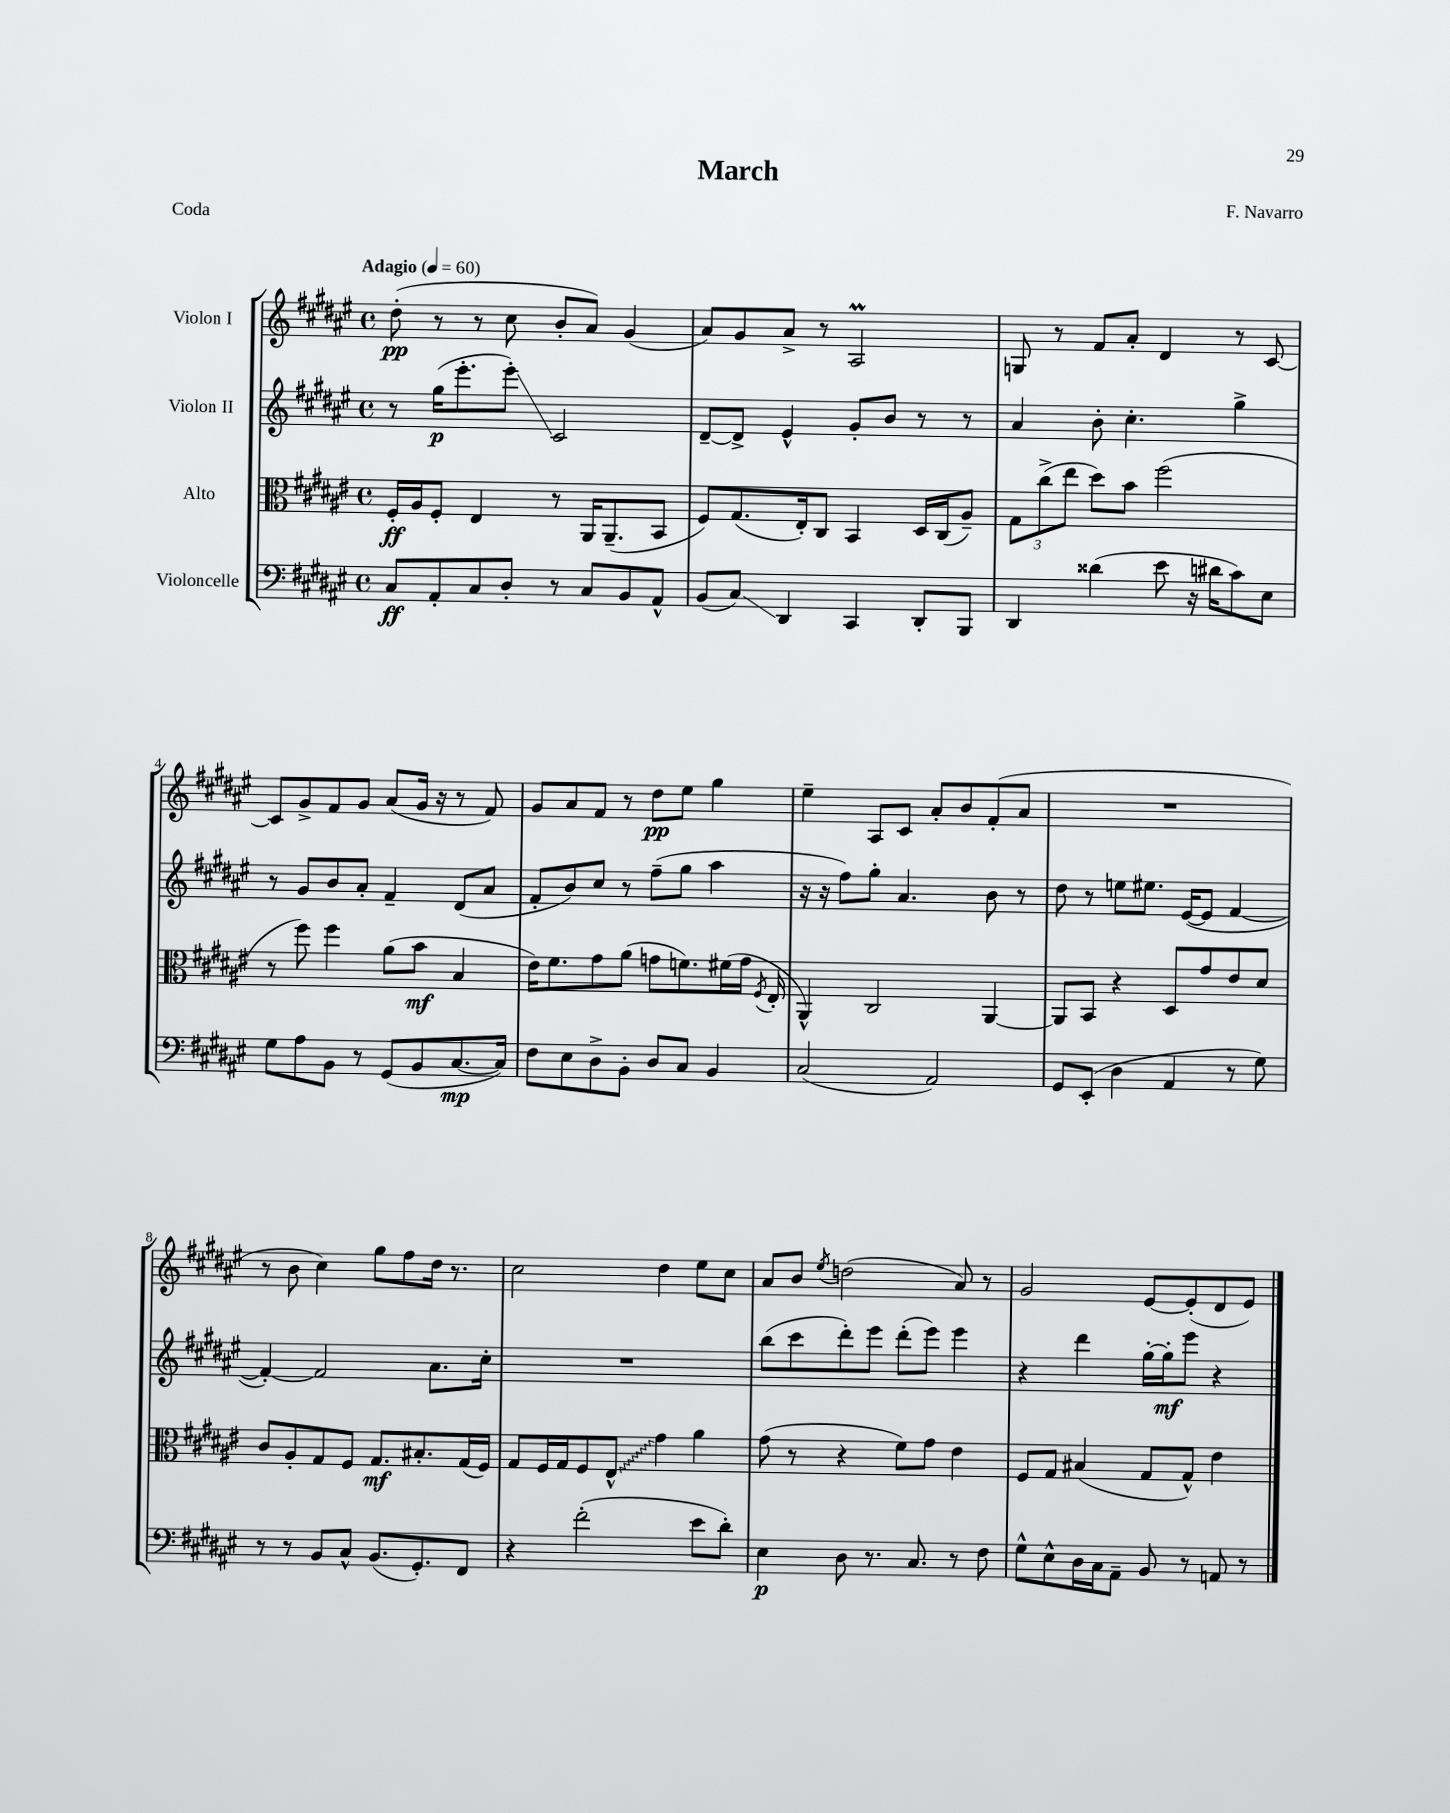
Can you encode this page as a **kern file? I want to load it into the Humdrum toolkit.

**kern	**kern	**kern	**kern
*staff4	*staff3	*staff2	*staff1
*clefF4	*clefC3	*clefG2	*clefG2
*k[f#c#g#d#a#e#]	*k[f#c#g#d#a#e#]	*k[f#c#g#d#a#e#]	*k[f#c#g#d#a#e#]
*M4/4	*M4/4	*M4/4	*M4/4
*met(c)	*met(c)	*met(c)	*met(c)
*MM60	*MM60	*MM60	*MM60
8C#/L	16F#'/LL	8r	(8dd#'\
.	16A#/J	.	.
8AA#'/	8F#'/J	(16gg#\LK	8r
.	.	8.eee#'\	.
8C#/	4E#/	.	8r
8D#'/J	.	8eee#'\J)	8cc#\
8r	8r	2c#/	8b'/L
8C#/L	16AA#/LK	.	8a#/J)
.	(8.AA#~/	.	.
8BB/	.	.	(4g#/
8AA#^^/J	8BB/J	.	.
=	=	=	=
(8BB/L	8F#/L)	[8d#~/L	8a#/L)
8C#/J)	(8.G#/	8d#^/]J	8g#/
4DD#/	.	4e#^^/	8a#^/J
.	16E#'/k)	.	.
.	8C#/J	.	8r
4CC#/	4BB/	8g#'/L	2A#/
.	.	8b/J	.
8DD#'/L	16D#/LL	8r	.
.	(16C#/J	.	.
8BBB/J	8A#~/J)	8r	.
=	=	=	=
4DD#/	12G#\L	4a#/	8G/
.	(12cc#^\	.	.
.	.	.	8r
.	12ee#\J	.	.
(4d##\	8dd#\L)	8b'\	8f#/L
.	8b\J	4.cc#'\	8a#'/J
8e#\	(2ff#\	.	4d#/
16r	.	.	.
16d#\LK	.	.	.
8c#\)	.	4gg#^\	8r
8E#\J	.	.	[8c#/
=	=	=	=
8G#\L	8r	8r	8c#/]L
8A#\	8ff#\)	8g#/L	8g#^/
8BB\J	4ff#\	8b/	8f#/
8r	.	8a#'/J	8g#/J
(8GG#/L	(8a#\L	4f#~/	(8a#/L
8BB/	8b\J	.	16g#/Jk
.	.	.	16r
[8.C#/	4B/	(8d#/L	8r
.	.	8a#/J	8f#/)
16C#/]Jk)	.	.	.
=	=	=	=
8F#\L	16e#\LK)	8f#'/L	8g#/L
.	8.f#\	.	.
8E#\	.	8b/)	8a#/
8D#^\	8g#\	8cc#/J	8f#/J
8BB'\J	(8a#\J	8r	8r
8D#/L	8g\L	(8ff#~\L	8dd#\L
8C#/J	8.f\)	8gg#\J	8ee#\J
4BB/	.	4aa#\	4gg#\
.	(16f#\L	.	.
.	16g\JJ	.	.
.	8qF#/	.	.
.	16E#'/	.	.
=	=	=	=
(2C#/	4AA#^^/)	16r	4ee#~\
.	.	16r	.
.	.	8ff#\L)	.
.	2C#/	8gg#'\J	8A#/L
.	.	4.a#/	8c#/J
2AA#/)	.	.	8a#'/L
.	.	.	8b/
.	[4AA#/	8b\	(8f#'/
.	.	8r	8a#/J
=	=	=	=
8GG#/L	8AA#/]L	8dd#\	1r
(8EE#'/J	8BB/J	8r	.
4D#\	4r	8ee\L	.
.	.	8.ee#\J	.
4AA#/	8D#/L	.	.
.	.	([16e#/LK	.
.	8g#/	8e#/]J	.
8r	8e#/	[4f#/	.
8G#\)	8d#/J	.	.
=	=	=	=
8r	8c#/L	4f#'/_)	8r
8r	8A#'/	.	8b\
8BB/L	8G#/	2f#/]	4cc#\)
8C#^^/J	8F#/J	.	.
(8.BB/L	8.G#/L	.	8gg#\L
.	.	.	8ff#\
8.GG#'/)	8.B#'/	.	.
.	.	8.a#\L	16dd#\Jk
.	.	.	8.r
8FF#/J	(16G#/L	.	.
.	16F#/JJ)	16cc#'\Jk	.
=	=	=	=
4r	8G#/L	1r	2cc#\
.	16F#/L	.	.
.	16G#/J	.	.
(2f#'\	8F#/	.	.
.	8E#^^/J	.	.
.	4g#\	.	4dd#\
8e#\L	4a#\	.	8ee#\L
8d#'\J)	.	.	8cc#\J
=	=	=	=
4E#\	(8g#\	(8bb\L	8a#/L
.	8r	8ccc#\	8b/J
.	.	.	8qee#/
8D#\	4r	8ddd#'\)	(2dd\
8.r	.	8eee#\J	.
.	8f#\L)	(8ddd#'\L	.
8.C#/	.	.	.
.	8g#\J	8eee#\J)	.
8r	4e#\	4eee#\	8a#/)
8F#\	.	.	8r
=	=	=	=
8G#^^\L	8F#/L	4r	2g#/
8E#^^\	8G#/J	.	.
16D#\L	(4B#/	4ddd#\	.
16C#\J	.	.	.
8AA#~\J	.	.	.
8BB/	8G#/L	[16gg#'\LL	[8e#/L
.	.	16gg#'\]J	.
8r	8G#^^/J)	8eee#\J	(8e#'/]
8AA/	4e#\	4r	8d#/
8r	.	.	8e#/J)
==	==	==	==
*-	*-	*-	*-
